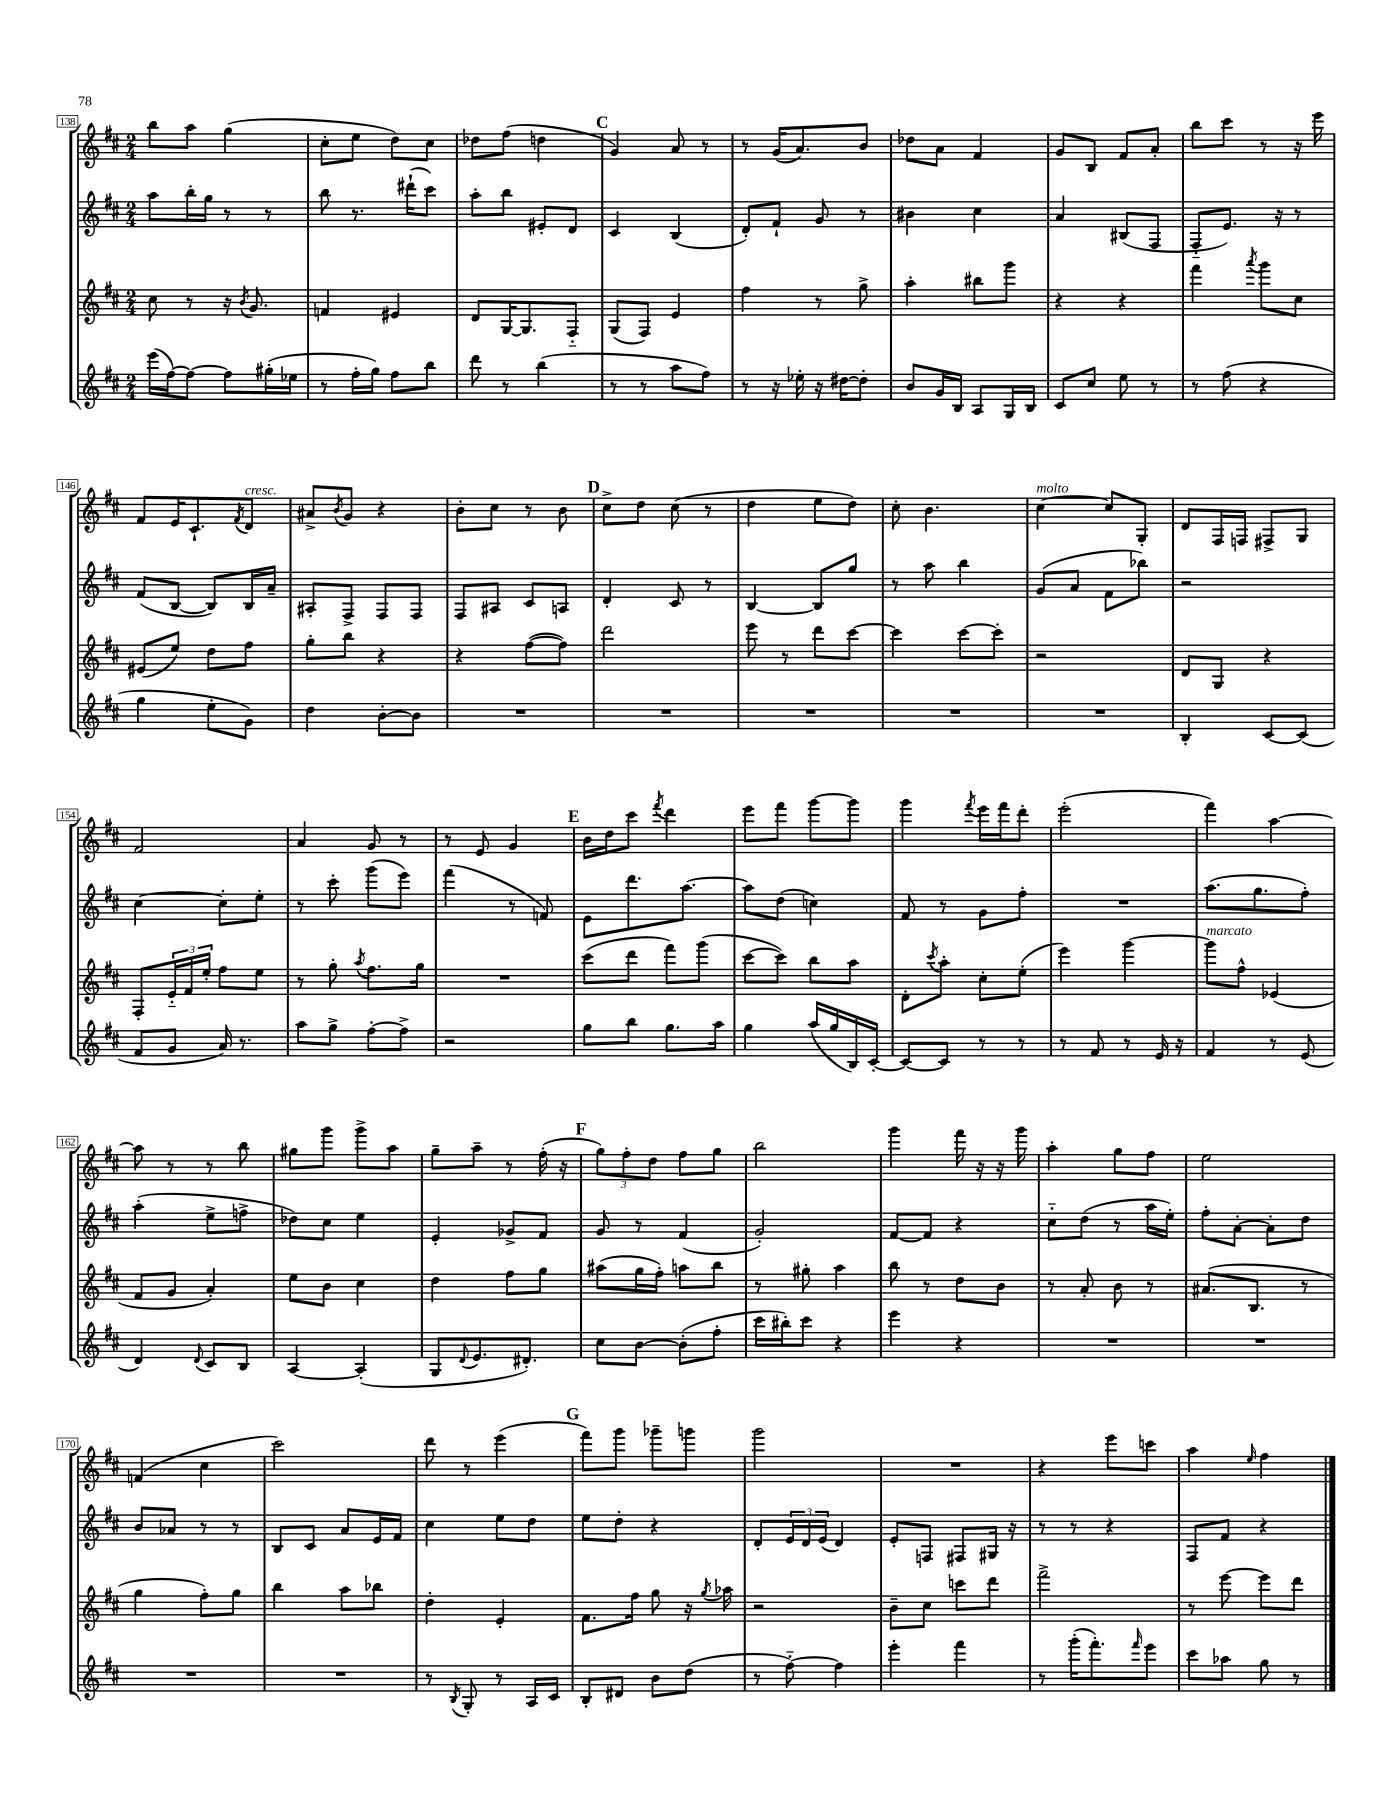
<<
\new StaffGroup <<
\new Staff = "s0" {
    \clef treble \key d \major \numericTimeSignature \time 2/4
    b''8 a''8 g''4( |
    cis''8-. e''8 d''8) cis''8 |
    des''8 fis''8( d''4 |
    \mark \markup { \bold "C" } g'4) a'8 r8 |
    r8 g'16( a'8.) b'8 |
    des''8 a'8 fis'4 |
    g'8 b8 fis'8 a'8-. |
    b''8 cis'''8 r8 r16 e'''16 |
    fis'8 e'16 cis'8.-! \acciaccatura { fis'8 } d'8^\markup { \italic "cresc." } |
    ais'8-> \acciaccatura { b'8 } g'8 r4 |
    b'8-. cis''8 r8 b'8 |
    \mark \markup { \bold "D" } cis''8-> d''8 cis''8( r8 |
    d''4 e''8 d''8) |
    cis''8-. b'4. |
    cis''4~^\markup { \italic "molto" } cis''8 g8-. |
    d'8 fis16 f16 fis8-> g8 |
    fis'2 |
    a'4 g'8 r8 |
    r8 e'8 g'4 |
    \mark \markup { \bold "E" } b'16 d''16 cis'''8 \acciaccatura { fis'''8 } d'''4 |
    e'''8 fis'''8 g'''8~ g'''8 |
    g'''4 \acciaccatura { fis'''8 } e'''16 fis'''16 d'''8-. |
    e'''2-.( |
    fis'''4) a''4~ |
    a''8 r8 r8 b''8 |
    gis''8 g'''8 g'''8-> a''8 |
    g''8-- a''8-- r8 fis''16-.( r16 |
    \mark \markup { \bold "F" } \tuplet 3/2 { g''8) fis''8-. d''8 } fis''8 g''8 |
    b''2 |
    g'''4 fis'''16 r16 r16 g'''16 |
    a''4-. g''8 fis''8 |
    e''2 |
    f'4( cis''4 |
    cis'''2) |
    d'''8 r8 e'''4( |
    \mark \markup { \bold "G" } fis'''8) g'''8 ges'''8-- g'''8 |
    g'''2 |
    R2 |
    r4 e'''8 c'''8 |
    a''4 \grace { e''16 } fis''4 \bar "|." |
}
\new Staff = "s1" {
    \clef treble \key d \major \numericTimeSignature \time 2/4
    a''8 b''16-. g''16 r8 r8 |
    b''8 r8. dis'''16-!( cis'''8) |
    a''8-. b''8 eis'8-. d'8 |
    \mark \markup { \bold "C" } cis'4 b4( |
    d'8-.) fis'8-! g'8 r8 |
    bis'4 cis''4 |
    a'4 bis8( fis8 |
    fis8-_ e'8.) r16 r8 |
    fis'8( b8~ b8) b16 a'16-- |
    ais8-. fis8-> fis8 fis8 |
    fis8 ais8 cis'8 a8 |
    \mark \markup { \bold "D" } d'4-. cis'8 r8 |
    b4~ b8 g''8 |
    r8 a''8 b''4 |
    g'8( a'8 fis'8 bes''8) |
    r2 |
    cis''4~ cis''8-. e''8-. |
    r8 cis'''8-. g'''8( e'''8) |
    fis'''4( r8 f'8) |
    \mark \markup { \bold "E" } e'8 d'''8. a''8.~ |
    a''8 d''8( c''4) |
    fis'8 r8 g'8 fis''8-. |
    R2 |
    a''8.( g''8. fis''8-.) |
    a''4-.( e''8-> f''8-> |
    des''8) cis''8 e''4 |
    e'4-. ges'8-> fis'8 |
    \mark \markup { \bold "F" } g'8 r8 fis'4( |
    g'2-.) |
    fis'8~ fis'8 r4 |
    cis''8-_ d''8( r8 a''16 e''16-.) |
    fis''8-. a'8~-. a'8-. d''8 |
    b'8 aes'8 r8 r8 |
    b8 cis'8 a'8 e'16 fis'16 |
    cis''4 e''8 d''8 |
    \mark \markup { \bold "G" } e''8 d''8-. r4 |
    d'8-. \tuplet 3/2 { e'16 d'16 e'16( } d'4) |
    e'8-. f8 fis8 gis16 r16 |
    r8 r8 r4 |
    fis8 fis'8 r4 \bar "|." |
}
\new Staff = "s2" {
    \clef treble \key d \major \numericTimeSignature \time 2/4
    cis''8 r8 r16 \acciaccatura { b'8 } g'8. |
    f'4 eis'4 |
    d'8 g16~ g8. fis8-_ |
    \mark \markup { \bold "C" } g8( fis8) e'4 |
    fis''4 r8 g''8-> |
    a''4-. bis''8 g'''8 |
    r4 r4 |
    fis'''4 \acciaccatura { a'''8 } g'''8 cis''8 |
    eis'8( e''8) d''8 fis''8 |
    g''8-. b''8 r4 |
    r4 fis''8~( fis''8) |
    \mark \markup { \bold "D" } d'''2 |
    e'''8 r8 d'''8 cis'''8~ |
    cis'''4 cis'''8~ cis'''8-. |
    r2 |
    d'8 g8 r4 |
    fis8-. \tuplet 3/2 { e'16-_ fis'16 e''16-. } fis''8 e''8 |
    r8 g''8-. \acciaccatura { a''8 } fis''8. g''16 |
    R2 |
    \mark \markup { \bold "E" } cis'''8( d'''8 fis'''8) g'''8( |
    cis'''8~ cis'''8) b''8 a''8 |
    d'8-. \acciaccatura { cis'''8 } a''8-. cis''8-. e''8-.( |
    e'''4) g'''4~ |
    g'''8^\markup { \italic "marcato" } fis''8-^ ees'4( |
    fis'8 g'8 a'4-.) |
    e''8 b'8 cis''4 |
    d''4 fis''8 g''8 |
    \mark \markup { \bold "F" } ais''8( g''16 fis''16-.) a''8 b''8 |
    r8 gis''8-. a''4 |
    b''8 r8 d''8 b'8 |
    r8 a'8-. b'8 r8 |
    ais'8.( b8. r8 |
    g''4 fis''8-.) g''8 |
    b''4 a''8 bes''8 |
    d''4-. e'4-. |
    \mark \markup { \bold "G" } fis'8. fis''16 g''8 r16 \acciaccatura { g''8 } aes''16 |
    r2 |
    b'8-- cis''8 c'''8 d'''8 |
    fis'''2-> |
    r8 e'''8~ e'''8 d'''8 \bar "|." |
}
\new Staff = "s3" {
    \clef treble \key d \major \numericTimeSignature \time 2/4
    e'''16( fis''16~) fis''8~ fis''8 gis''16-.( ees''16 |
    r8 fis''16-. g''16) fis''8 b''8 |
    d'''8 r8 b''4( |
    \mark \markup { \bold "C" } r8 r8 a''8 fis''8) |
    r8 r16 ees''16-. r16 dis''16~ dis''8-. |
    b'8 g'16 b16 a8 g16 b16 |
    cis'8 cis''8 e''8 r8 |
    r8 fis''8( r4 |
    g''4 e''8-. g'8) |
    d''4 b'8~-. b'8 |
    R2 |
    \mark \markup { \bold "D" } R2 |
    R2 |
    R2 |
    R2 |
    b4-. cis'8~ cis'8( |
    fis'8 g'8 a'16) r8. |
    a''8 g''8-> fis''8~-. fis''8-> |
    r2 |
    \mark \markup { \bold "E" } g''8 b''8 g''8. a''16 |
    g''4 a''16( g''16 b16) cis'16~-. |
    cis'8~ cis'8 r8 r8 |
    r8 fis'8 r8 e'16 r16 |
    fis'4 r8 e'8( |
    d'4) \appoggiatura { d'8 } cis'8 b8 |
    a4~ a4-.( |
    g8 \appoggiatura { d'8 } e'8. dis'8.-.) |
    \mark \markup { \bold "F" } cis''8 b'8~ b'8-.( fis''8-. |
    cis'''16 bis''16-.) cis'''8 r4 |
    e'''4 r4 |
    R2 |
    R2 |
    R2 |
    R2 |
    r8 \acciaccatura { b8 } g8-. r8 a16 cis'16 |
    \mark \markup { \bold "G" } b8-. dis'8 b'8 d''8( |
    r8 fis''8~-_) fis''4 |
    e'''4-. fis'''4 |
    r8 g'''16-.( fis'''8.-.) \grace { fis'''16 } e'''8 |
    cis'''8 aes''8 g''8 r8 \bar "|." |
}
>>
>>
\layout { \context { \Score currentBarNumber = #138 \override BarNumber.stencil = #(make-stencil-boxer 0.1 0.3 ly:text-interface::print) } }
